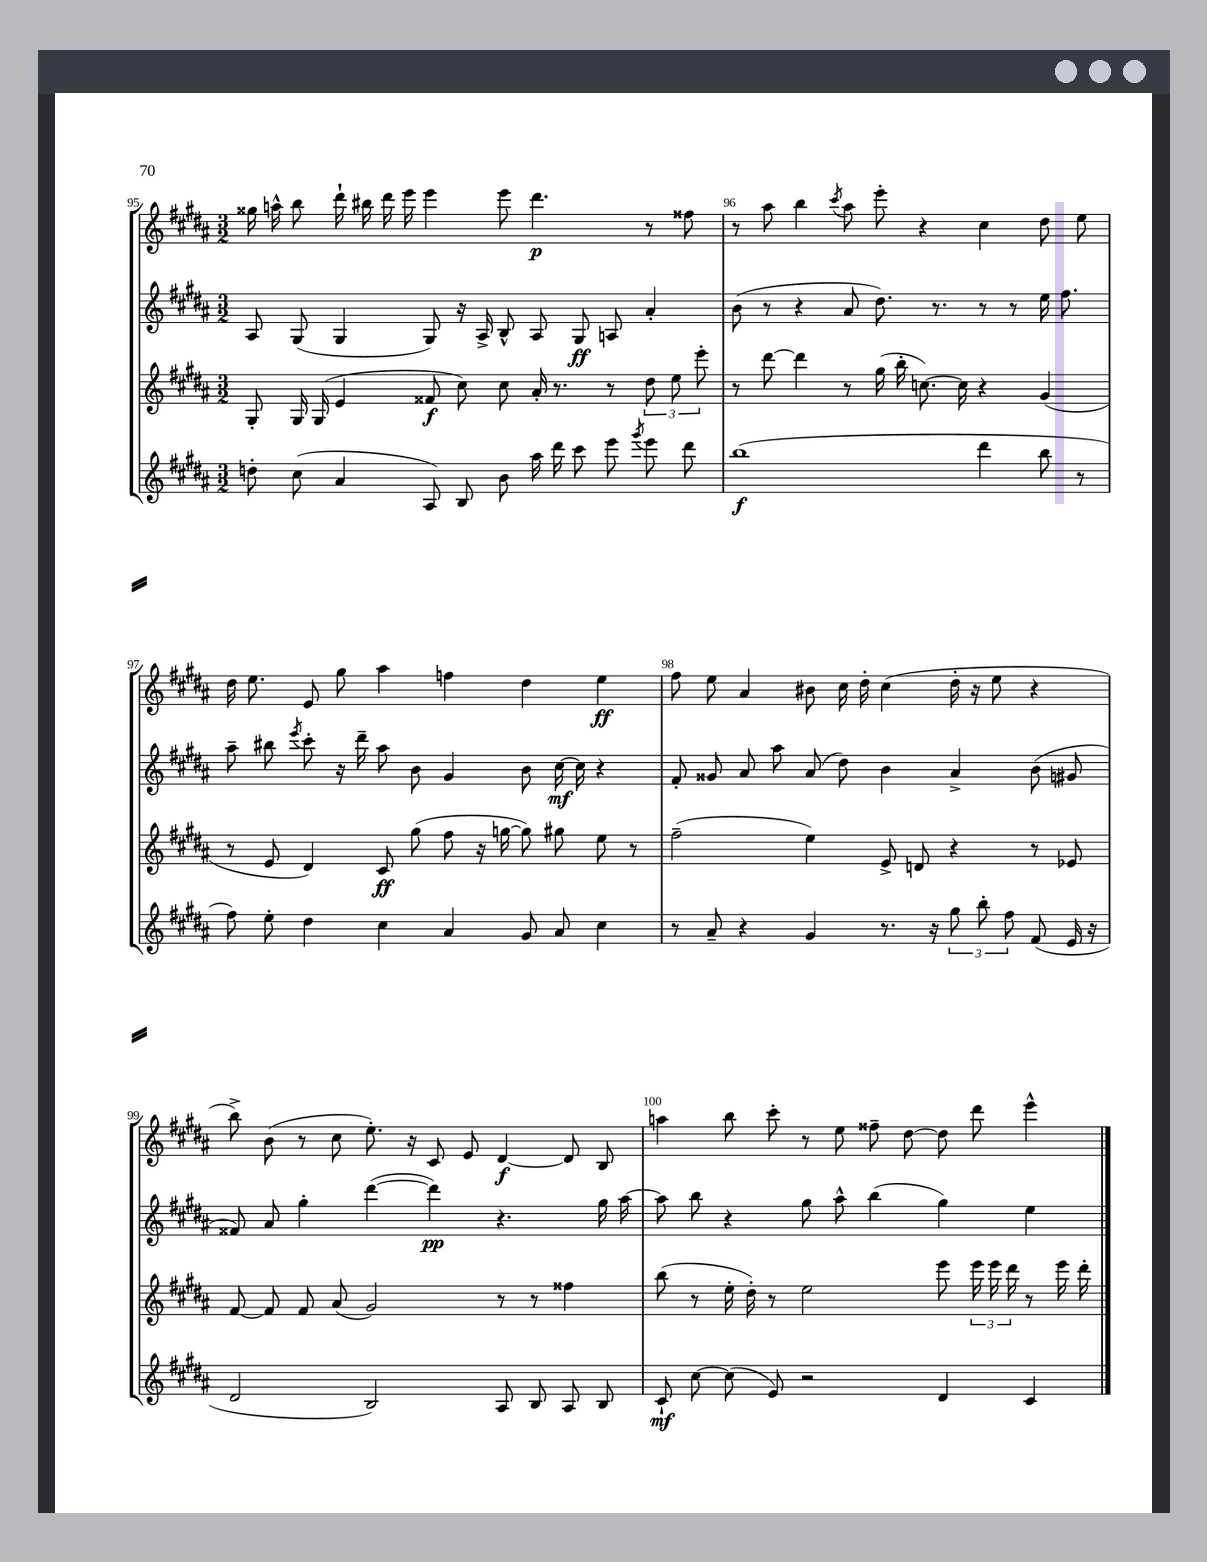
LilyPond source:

<<
\new StaffGroup <<
\new Staff = "s0" {
    \clef treble \key b \major \numericTimeSignature \time 3/2
    \autoBeamOff gisis''16 a''16-^ b''8 dis'''16-! bis''16 dis'''16 e'''16 e'''4 e'''8 dis'''4.\p r8 fisis''8 |
    r8 ais''8 b''4 \acciaccatura { cis'''8 } ais''8 e'''8-. r4 cis''4 dis''8 e''8 |
    dis''16 e''8. e'8 gis''8 ais''4 f''4 dis''4 e''4\ff |
    fis''8 e''8 ais'4 bis'8 cis''16 dis''16-. cis''4( dis''16-. r16 e''8 r4 |
    b''8->) b'8( r8 cis''8 e''8.-.) r16 cis'8 e'8 dis'4~\f dis'8 b8 |
    a''4 b''8 cis'''8-. r8 e''8 fisis''8-- dis''8~ dis''8 dis'''8 e'''4-^ \bar "|." |
}
\new Staff = "s1" {
    \clef treble \key b \major \numericTimeSignature \time 3/2
    \autoBeamOff ais8 gis8( gis4 gis8) r16 ais16-> b8-^ ais8 gis8\ff a8 ais'4-. |
    b'8( r8 r4 ais'8 dis''8.) r8. r8 r8 e''16 fis''8. |
    ais''8-- bis''8 \acciaccatura { e'''8 } cis'''8-. r16 dis'''16-- ais''8 b'8 gis'4 b'8 cis''16~\mf cis''16 r4 |
    fis'8-. gisis'8 ais'8 ais''8 ais'8( dis''8) b'4 ais'4-> b'8( gis'8 |
    fisis'8) ais'8 gis''4-. dis'''4~( dis'''4\pp) r4. gis''16 ais''16~ |
    ais''8 b''8 r4 gis''8 ais''8-^ b''4( gis''4) e''4 \bar "|." |
}
\new Staff = "s2" {
    \clef treble \key b \major \numericTimeSignature \time 3/2
    \autoBeamOff gis8-. gis16 gis16( e'4 fisis'8\f cis''8) cis''8 ais'16-. r8. r8 \tuplet 3/2 { dis''8 e''8 e'''8-. } |
    r8 dis'''8~ dis'''4 r8 gis''16( b''16-. c''8.~) c''16 r4 gis'4( |
    r8 e'8 dis'4) cis'8\ff gis''8( fis''8 r16 g''16~ g''8) gis''8 e''8 r8 |
    fis''2--( e''4) e'8-> d'8 r4 r8 ees'8 |
    fis'8~ fis'8 fis'8 ais'8( gis'2) r8 r8 fisis''4 |
    b''8( r8 e''16-. dis''16-.) r8 e''2 e'''8 \tuplet 3/2 { e'''16 e'''16 dis'''16 } r8 e'''16 dis'''16-. \bar "|." |
}
\new Staff = "s3" {
    \clef treble \key b \major \numericTimeSignature \time 3/2
    \autoBeamOff d''8-. cis''8( ais'4 ais8) b8 b'8 ais''16 dis'''16 cis'''8 e'''8 \acciaccatura { gis'''8 } e'''8 dis'''8 |
    b''1\f( dis'''4 b''8 r8 |
    fis''8) e''8-. dis''4 cis''4 ais'4 gis'8 ais'8 cis''4 |
    r8 ais'8-- r4 gis'4 r8. r16 \tuplet 3/2 { gis''8 b''8-. fis''8 } fis'8( e'16 r16 |
    dis'2 b2) ais8 b8 ais8 b8 |
    cis'8-!\mf cis''8~ cis''8( e'8) r2 dis'4 cis'4 \bar "|." |
}
>>
>>
\layout { \context { \Score currentBarNumber = #95 \override BarNumber.break-visibility = ##(#f #t #t) barNumberVisibility = #all-bar-numbers-visible } }
